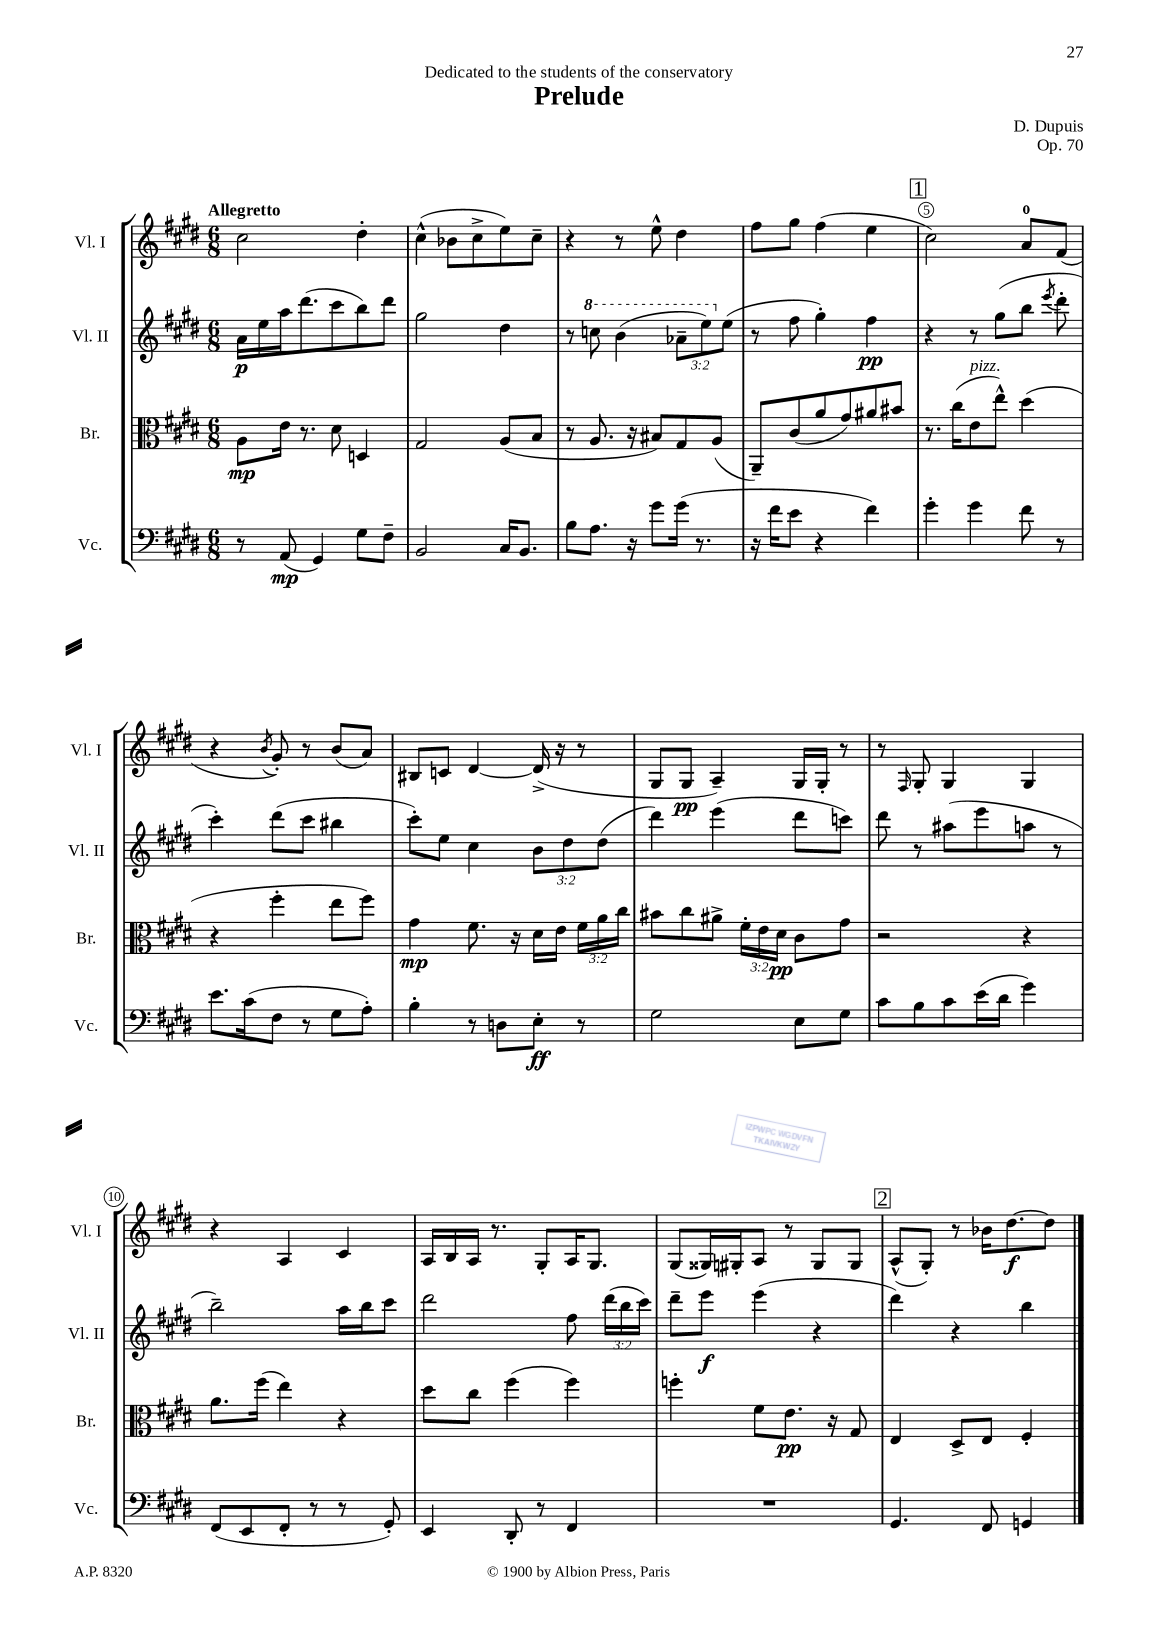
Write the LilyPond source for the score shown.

\header { title = "Prelude" composer = "D. Dupuis" dedication = "Dedicated to the students of the conservatory" opus = "Op. 70" }
<<
\new StaffGroup <<
\new Staff = "s0" \with { instrumentName = "Vl. I" shortInstrumentName = "Vl. I" } {
    \clef treble \key e \major \numericTimeSignature \time 6/8 \tempo "Allegretto"
    \autoBeamOff cis''2 dis''4-. |
    cis''4-^( bes'8[ cis''8-> e''8) cis''8]-- |
    r4 r8 e''8-^ dis''4 |
    fis''8[ gis''8] fis''4( e''4 |
    \mark \markup { \box "1" } cis''2) a'8[-0 fis'8]( |
    r4 \acciaccatura { b'8 } gis'8-.) r8 b'8[( a'8]) |
    bis8[ c'8] dis'4~ dis'16->( r16 r8 |
    gis8[ gis8]\pp a4--) gis16[ gis16]-. r8 |
    r8 \grace { fis16 } gis8-. gis4 gis4 |
    r4 a4 cis'4 |
    a16[ b16 a16] r8. gis8[-. a16 gis8.] |
    gis8[( gisis16) gis16-. a8] r8 gis8[ gis8] |
    \mark \markup { \box "2" } a8[-^( gis8]-.) r8 bes'16[ dis''8.~\f dis''8] \bar "|." |
}
\new Staff = "s1" \with { instrumentName = "Vl. II" shortInstrumentName = "Vl. II" } {
    \clef treble \key e \major \numericTimeSignature \time 6/8 \override Staff.TupletNumber.text = #tuplet-number::calc-fraction-text
    \autoBeamOff a'16[\p e''16 a''16 dis'''8.( cis'''8 b''8) dis'''8] |
    gis''2 dis''4 |
    r8 \ottava #1 c'''8 b''4( \tuplet 3/2 { aes''8[-- e'''8) \ottava #0 e''8]( } |
    r8 fis''8 gis''4-.) fis''4\pp |
    \mark \markup { \box "1" } r4 r8 gis''8[( b''8] \acciaccatura { e'''8 } dis'''8-. |
    cis'''4-.) dis'''8[( cis'''8] bis''4 |
    cis'''8[-.) e''8] cis''4 \tuplet 3/2 { b'8[ dis''8 dis''8]( } |
    dis'''4) e'''4( dis'''8[ c'''8]) |
    dis'''8 r8 ais''8[( e'''8 a''8] r8 |
    b''2--) a''16[ b''16 cis'''8] |
    dis'''2 fis''8 \tuplet 3/2 { dis'''16[( b''16 cis'''16]) } |
    dis'''8[-- e'''8]\f e'''4( r4 |
    \mark \markup { \box "2" } dis'''4) r4 b''4 \bar "|." |
}
\new Staff = "s2" \with { instrumentName = "Br." shortInstrumentName = "Br." } {
    \clef alto \key e \major \numericTimeSignature \time 6/8 \override Staff.TupletNumber.text = #tuplet-number::calc-fraction-text
    \autoBeamOff a8[\mp e'16] r8. dis'8 d4 |
    gis2 a8[( b8] |
    r8 a8. r16 bis8[) gis8 a8]( |
    a,8[--) cis'8( a'8 gis'8) ais'8 bis'8] |
    \mark \markup { \box "1" } r8. cis''16[( e'8^\markup { \italic "pizz." } e''8]-^) dis''4( |
    r4 fis''4-. e''8[ fis''8]) |
    gis'4\mp fis'8. r16 dis'16[ e'16] \tuplet 3/2 { fis'16[ a'16 cis''16] } |
    bis'8[ cis''8 ais'8]-> \tuplet 3/2 { fis'16[-. e'16 dis'16]\pp } cis'8[ gis'8] |
    r2 r4 |
    a'8.[ fis''16]( e''4) r4 |
    dis''8[ cis''8] fis''4( fis''4) |
    f''4-. fis'8[ e'8.]\pp r16 gis8 |
    \mark \markup { \box "2" } e4 dis8[-> e8] fis4-. \bar "|." |
}
\new Staff = "s3" \with { instrumentName = "Vc." shortInstrumentName = "Vc." } {
    \clef bass \key e \major \numericTimeSignature \time 6/8
    \autoBeamOff r8 a,8\mp( gis,4) gis8[ fis8]-- |
    b,2 cis16[ b,8.] |
    b8[ a8.] r16 gis'8[ gis'16]( r8. |
    r16 fis'16[ e'8] r4 fis'4) |
    \mark \markup { \box "1" } gis'4-. gis'4 fis'8 r8 |
    e'8.[ cis'16( fis8] r8 gis8[ a8]-.) |
    b4-. r8 d8[ e8]-.\ff r8 |
    gis2 e8[ gis8] |
    cis'8[ b8 cis'8 e'16( dis'16] gis'4) |
    fis,8[( e,8 fis,8]-. r8 r8 gis,8-.) |
    e,4 dis,8-. r8 fis,4 |
    R2. |
    \mark \markup { \box "2" } gis,4. fis,8 g,4 \bar "|." |
}
>>
>>
\layout { \context { \Score \override BarNumber.break-visibility = ##(#f #t #t) barNumberVisibility = #(every-nth-bar-number-visible 5) \override BarNumber.stencil = #(make-stencil-circler 0.1 0.3 ly:text-interface::print) } }
